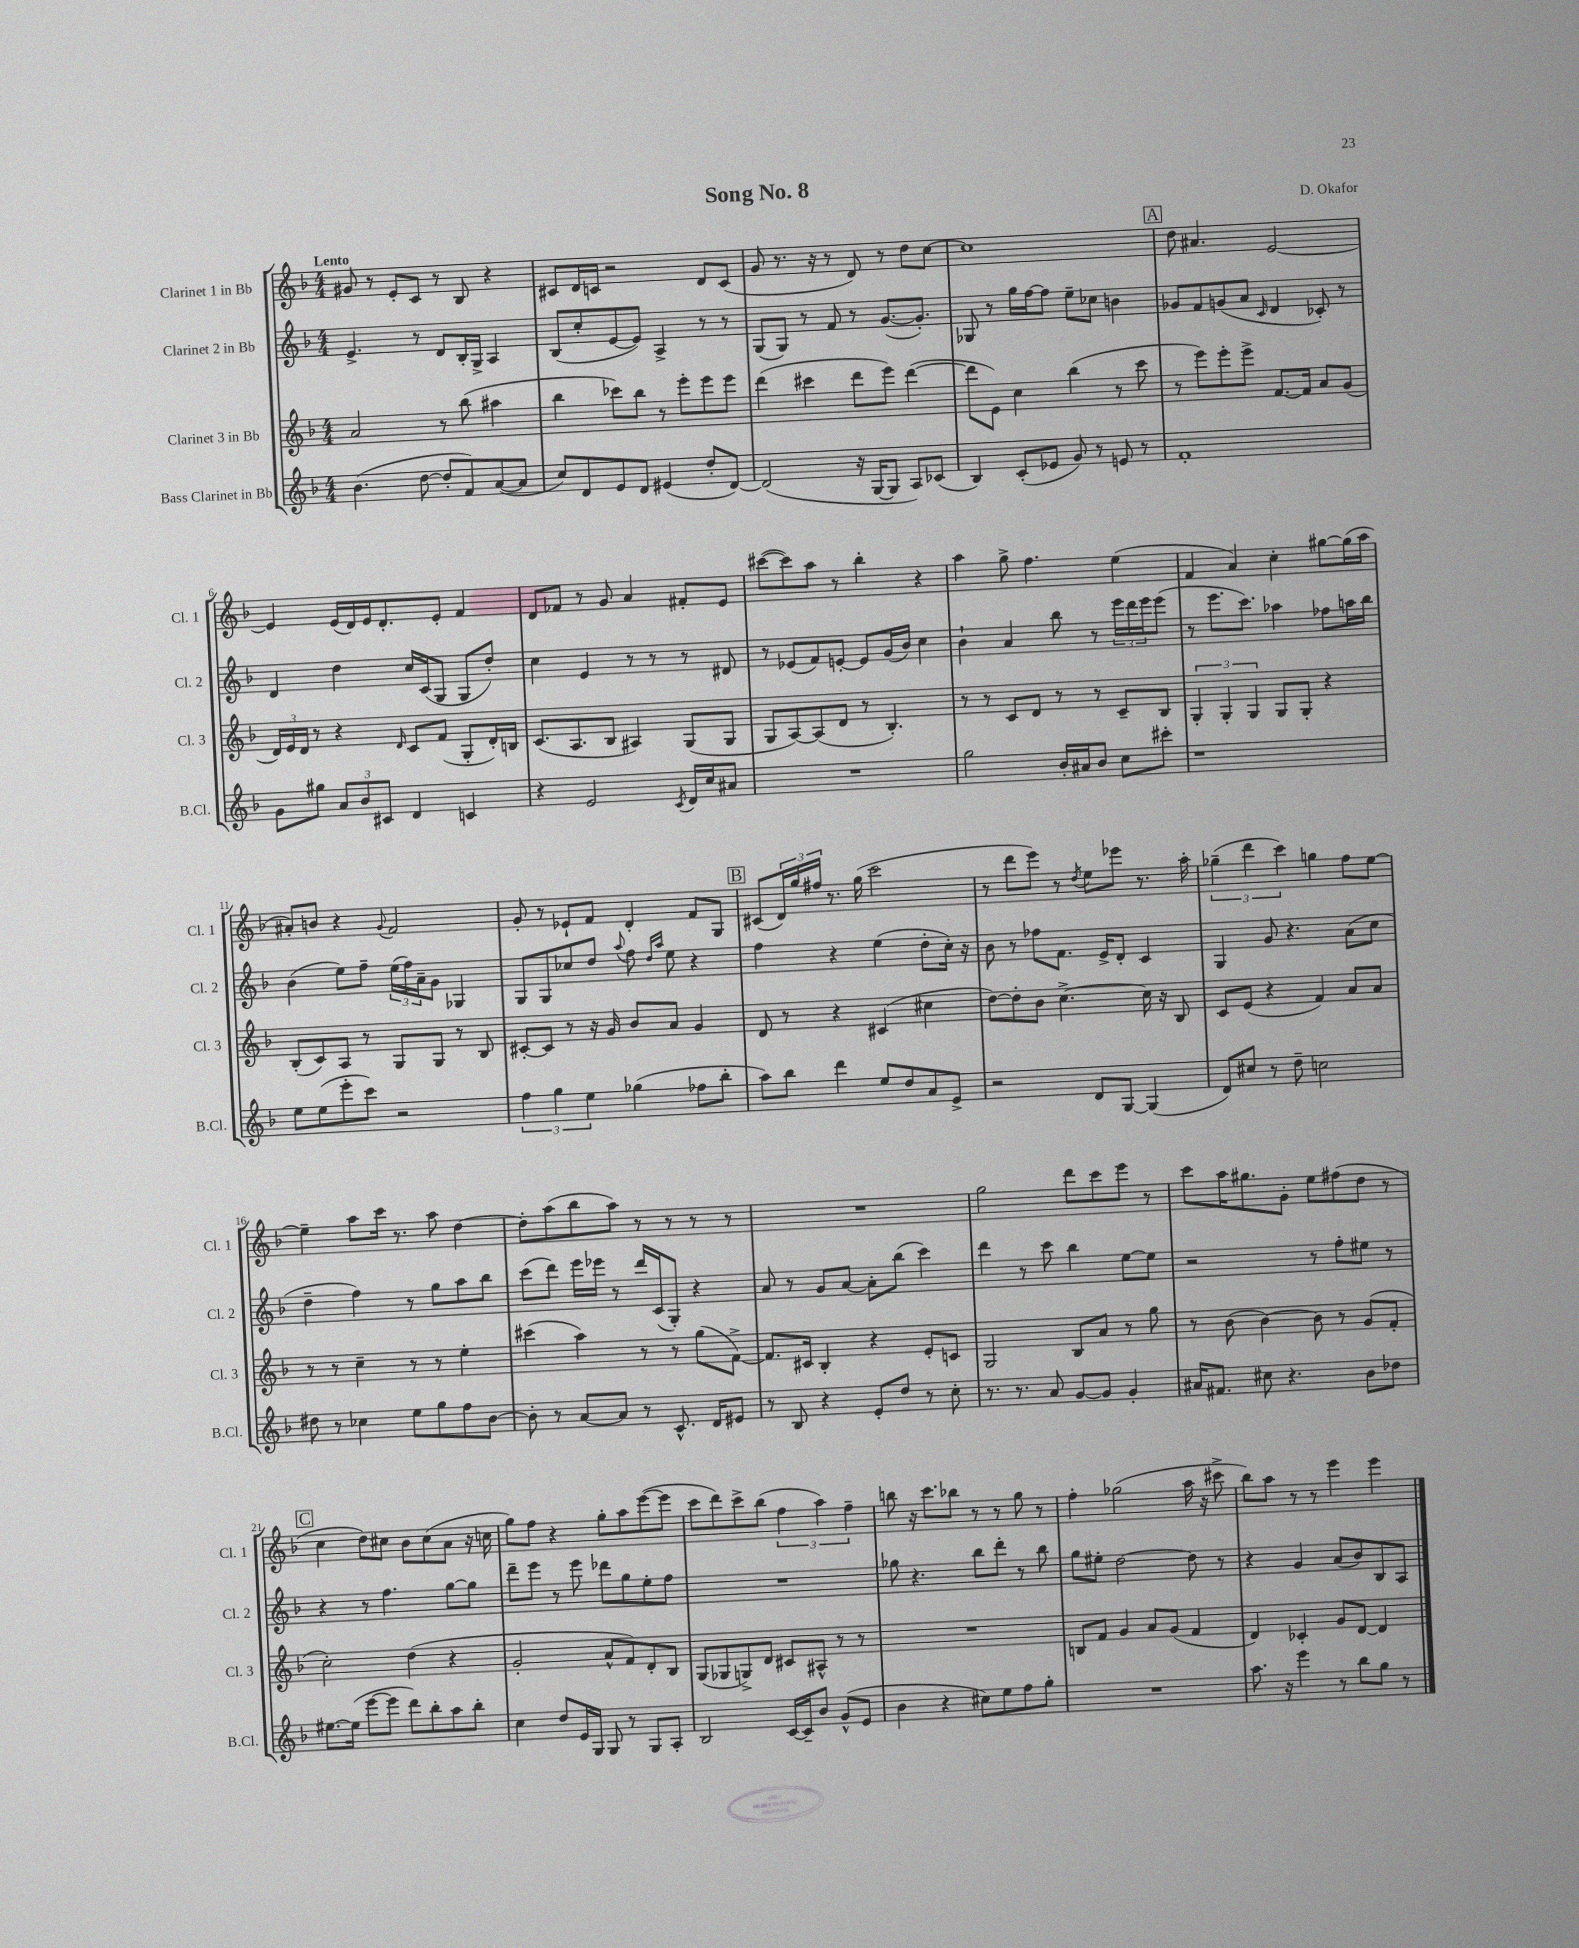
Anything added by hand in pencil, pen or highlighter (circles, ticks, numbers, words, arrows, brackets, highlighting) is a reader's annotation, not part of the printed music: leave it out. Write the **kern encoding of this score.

**kern	**kern	**kern	**kern
*part4	*part3	*part2	*part1
*staff4	*staff3	*staff2	*staff1
*I"Bass Clarinet in Bb	*I"Clarinet 3 in Bb	*I"Clarinet 2 in Bb	*I"Clarinet 1 in Bb
*I'B.Cl.	*I'Cl. 3	*I'Cl. 2	*I'Cl. 1
*clefG2	*clefG2	*clefG2	*clefG2
*k[b-]	*k[b-]	*k[b-]	*k[b-]
*M4/4	*M4/4	*M4/4	*M4/4
=1	=1	=1	=1
!	!	!	!LO:TX:a:B:t=Lento
(4.b-\	2a/	4.e^/	8g#X/
.	.	.	8r
.	.	.	8e'/L
[8dd\	.	8r	8c/J
8dd'/L]	8r	8d/L	8r
8f/)	(8bb-\	16B-'/L	8B-/
.	.	16G^/JJ	.
([8a/	4aa#X\	4A/	4r
8a/J]	.	.	.
=2	=2	=2	=2
8cc/L)	4bb-\	(8B-/L	8c#X/L
8d/	.	8cc'/	16d/L
.	.	.	16cn/JJ
8e/	8ccc-X\L)	[8e/	2r
8d/J	8bb-\J	8e/J])	.
(4e#X/	8r	4A^/	.
.	8eee'\L	.	.
8dd'/L	8eee\	8r	8d/L
[8d/J)	8eee\J	8r	(8c/J
=3	=3	=3	=3
(2d/]	(4ddd\	(8G/L	8g/
.	.	8G/J)	8.r
.	4ccc#X\	8r	.
.	.	.	16r
.	.	8f/	8r
16r	8ddd\L	8r	8d/)
[16G/KL	.	.	.
8G/J]	8eee\J)	([8.g/L	8r
8A/L)	([4ddd\	.	8dd\L
.	.	8.g'/J])	.
(8c-X/J	.	.	[8cc\J
=4	=4	=4	=4
4B-/)	8ddd\L]	8G-X/	1cc]
.	8e\J)	8r	.
(8c'/L	4cc\	16gg\LL	.
.	.	[16ff\J	.
8e-X/J	.	8ff\J]	.
8g/)	(4bb-\	8ee~\L	.
8r	.	8cc-X\J	.
8en/	8r	4bn\	.
8r	8ccc\	.	.
!!LO:REH:place=s1:t=A
=5	=5	=5	=5
1f'	8r	8g-X/L	8dd\
.	8eee\L)	8f/	4.a#X/
.	8eee'\	(8gn/	.
.	8eee^\J	8a/J	.
.	.	16qqc/	.
.	[8.f/L	4d/	[2e/
.	16f/Jk]	.	.
.	8a/L	8c-X'/)	.
.	(8g/J	8r	.
!!LO:LB:g=z
=6	=6	=6	=6
8g\L	24d/LL)	4d/	4e/]
.	24e/	.	.
.	24d/JJ	.	.
8gg#X\J	8r	.	.
12a/L	4r	4dd\	(16e/LL
.	.	.	16d/)
12b-/	.	.	.
.	.	.	16e/J
12c#X/J	.	.	.
.	.	.	8.d'/
.	16qqd/	.	.
4d/	8c/L	16cc/LL	.
.	.	(16c/J	.
.	(8f/J	8G/J	8e'/J
4cn/	8G'/L	8G/L	4f/
.	16d'/L)	8dd'/J)	.
.	16Bn/JJ	.	.
=7	=7	=7	=7
4r	(8.c/L	4cc\	8d/L
.	.	.	8f-X/J
.	8.A/	.	.
2e/	.	4e/	8r
.	8B-/J	.	8g/
.	4A#X/)	8r	4a/
.	.	8r	.
8qc/	.	.	.
16d/LL	(8G/L	8r	8f#X'/L
16cc/J	.	.	.
8a#X/J	8G/J	8d#X/	8e/J
=8	=8	=8	=8
1r	8G/L	8r	([8ccc#X\L
.	[8A/)	(8e-X/L	8ccc#\])
.	(8A/]	8f/)	8aa\J
.	8d/J	[8en'/J	8r
.	8r	8e/L]	4bb-'\
.	4.B-'/)	(16g/L	.
.	.	16b-/JJ)	.
.	.	4cc\	4r
=9	=9	=9	=9
2gg\	8r	4b-`\	4aa\
.	8r	.	.
.	8c/L	4a/	8gg^\
.	8d/J	.	4.ff\
16b-'/LL	8r	8bb-\	.
16a#X/J	.	.	.
8b-/J	8r	8r	.
8cc\L	8c~/L	24eee\LL	(4ee\
.	.	24ddd\	.
.	.	24eee\J	.
8ccc#X'\J	8B-/J	(8eee\J	.
=10	=10	=10	=10
1r	6G'/	8r	4f/
.	.	8.eee\L	.
.	6G'/	.	.
.	.	.	4a/)
.	.	8.ccc\J)	.
.	6G/	.	.
.	8G/L	4aa-X\	4cc'\
.	8G'/J	.	.
.	4r	8ff-X\L	[8gg#X\L
.	.	16aan\L	(16gg#\L]
.	.	16bb-\JJ	16aa\JJ
!!LO:LB:g=z
=11	=11	=11	=11
8ee\L	(8B-'/L	(4b-\	8a#X'/L)
(8ee\	8c/)	.	8bn/J
8eee'\	8A/J	8ee\L)	4r
8ccc\J)	8r	8ff~\J	.
.	.	.	8qqg/
2r	8G/L	(24ee\LL	2f/
.	.	24ff\)	.
.	.	24a~\J	.
.	8G/J	8g\J	.
.	8r	4G-X/	.
.	8B-/	.	.
=12	=12	=12	=12
6ff\	[8c#X'/L	8G/L	8g'/
.	8c#/J]	8G/	8r
6gg\	.	.	.
.	8r	8cc-X/	8e-X`/L
6ee\	.	.	.
.	16r	8dd/J	8f/J
.	16g/	.	.
.	.	8qqaa/	.
(4gg-X\	8b-/L	8ff\	4d'/
.	.	16qqdd/LL	.
.	.	16qqaa/JJ	.
.	8a/J	8ee\	.
8ff-X\L	4g/	4r	8f/L
8bb-'\J	.	.	8G/J
!!LO:REH:place=s1:t=B
=13	=13	=13	=13
8aa\L)	8d/	4ff\	(8c#X/L
8bb-\J	8r	.	24d/L)
.	.	.	24gg/
.	.	.	24ff#X/JJ
4ddd\	4r	4r	8.r
.	.	.	(16gg\
8ee/L	(4c#X/	(4ee\	2ccc\
8dd/	.	.	.
8a/	4cc#X\	8dd'\L	.
8e^/J	.	16cc'\Jk)	.
.	.	16r	.
=14	=14	=14	=14
2r	[8dd\L)	8b-\	8r
.	8dd'\]	8r	8ddd\L
.	8b-\J	8ff-X\L	8eee\J)
.	[4.cc^\	8.f\J	8r
.	.	.	8qdd/
8d/L	.	.	8ee\L
.	.	16e^/KL	.
[8G/J	.	8d'/J	8eee-X\J
(4G/]	16cc\]	4c/	8.r
.	16r	.	.
.	8B-/	.	.
.	.	.	16aa'\
=15	=15	=15	=15
8d/L)	8c/L	4G/	(6gg-X~\
8cc#X/J	(8e/J	.	.
.	.	.	6ddd\
8r	4r	8g/	.
.	.	.	6ccc\)
8dd~\	.	4.r	.
2ccn\	4f/)	.	4ggn\
.	8a/L	(8a\L	8ff\L
.	8a/J	8cc\J	[8ee\J
!!LO:LB:g=z
=16	=16	=16	=16
8dd#X\	8r	4dd~\	4ee~\]
8r	8r	.	.
4cc-X\	4cc~\	4ff\)	8aa\L
.	.	.	16ccc\Jk
.	.	.	8.r
8ee\L	8r	8r	.
8gg\	8r	8gg\L	8aa\
8ff\	4ee'\	8aa\	[4dd\
[8b-\J	.	8bb-\J	.
=17	=17	=17	=17
8b-'\]	(4ccc#X\	(8ccc\L	8dd'\L]
8r	.	8ddd\J)	(8aa\
[8a/L	4aa\)	16eee\LL	8bb-\
.	.	16eee-X\JJ	.
8a/J]	.	8r	8aa\J)
8r	8r	16ddd/LL	8r
.	.	(16c/J	.
8.c^^/	8r	8G'/J)	8r
.	(8gg\L	4r	8r
16d/KL	.	.	.
8e#X/J	[8f^\J)	.	8r
=18	=18	=18	=18
8r	8.f/L]	8a/	1r
8B-/	.	8r	.
.	16c#X/Jk	.	.
4r	4B-'/	8g/L	.
.	.	[8a/J	.
8e'/L	4r	8a'\L]	.
8dd/J	.	(8bb-\J	.
8r	8e'/L	4ccc\)	.
8cc'\	8cn/J	.	.
=19	=19	=19	=19
8.r	2G/	4ddd\	2gg\
8.r	.	.	.
.	.	8r	.
8a/	.	8ccc\	.
[8g/L	8B-/L	4bb-\	8ddd\L
8g/J]	8a/J	.	8ccc\
4g'/	8r	[8ee\L	8eee\J
.	8gg\	8ee\J]	8r
=20	=20	=20	=20
16a#X/KL	8r	2r	8ccc\L
8.f#X/J	.	.	.
.	(8b-\	.	16aa\K
.	.	.	8.gg#X\
8cc#X\	[4b-\)	.	.
4.r	.	.	8g'\J
.	8b-\]	8r	8ee\L
.	8r	8ff'\L	(8ff#X\
8b-\L	(8g/L	8ee#X\J	8dd\J
8dd-X\J	8f'/J	8r	8r
!!LO:LB:g=z
!!LO:REH:place=s1:t=C
=21	=21	=21	=21
[8.ee#X\L	2cc'\)	4r	4cc\
(16ee#\Jk]	.	.	.
[8eee\L	.	8r	8dd\L)
8eee\J]	.	4.ff\	8cc#X\J
8ddd\L)	(4dd\	.	8b-\L
8bb-'\	.	.	(8cc#\
8aa\	4r	[8gg\L	8a\J
8bb-'\J	.	8gg\J]	16r
.	.	.	16ccn\
=22	=22	=22	=22
4cc\	2g'/	8ddd~\L	8gg\L)
.	.	8eee\J	8ff\J
8dd/L	.	8r	4r
16e/L	.	8eee\	.
16G/JJ	.	.	.
8G/	8a^^/L	8ddd-X\L	8gg'\L
8r	8f/)	8gg\	8aa\
8G/L	8d'/	8ee'\	([8eee\
8A'/J	8B-/J	8ff\J	8eee\J]
=23	=23	=23	=23
2B-/	(8G/L	1r	8ccc\L
.	8G-X/	.	8ddd\)
.	8Gn^/)	.	8ccc^\
.	8d/J	.	(8bb-\J
[16c/LL	8c#X/L	.	6ff\
16c~/J]	.	.	.
8b-/J	8A#X^^/J	.	.
.	.	.	6aa\)
(8g^^/L	8r	.	.
.	.	.	6ff~\
8e/J	8r	.	.
=24	=24	=24	=24
4b-\	1r	8gg-X\	8bbn\
.	.	4.r	16r
.	.	.	8.ccc\L
4r	.	.	.
.	.	.	8bb-X\J
8cc#X\L)	.	8bb-\L	8r
8ee\	.	8ddd'\J	8r
8ff\	.	8r	8gg\
8gg'\J	.	8bb-\	8r
=25	=25	=25	=25
1r	8Bn/L	8gg\L	4ff'\
.	8f/J	8ee#X'\J	.
.	4g/	[2dd\	(2gg-X\
.	8a/L	.	.
.	(8g/J	.	.
.	4f/	8dd\]	16aa\
.	.	.	16r
.	.	8r	8ccc#X^\
=26	=26	=26	=26
8.aa\	4d/)	4r	8bb-\L)
.	.	.	8aa\J
16r	.	.	.
4eee\	4c-X'/	4g/	8r
.	.	.	8r
8r	8g/L	(8a/L	4eee\
8bb-\L	[8d/J	8b-/)	.
8gg\J	4d/]	8B-/	4eee\
8r	.	8A/J	.
==	==	==	==
*-	*-	*-	*-
